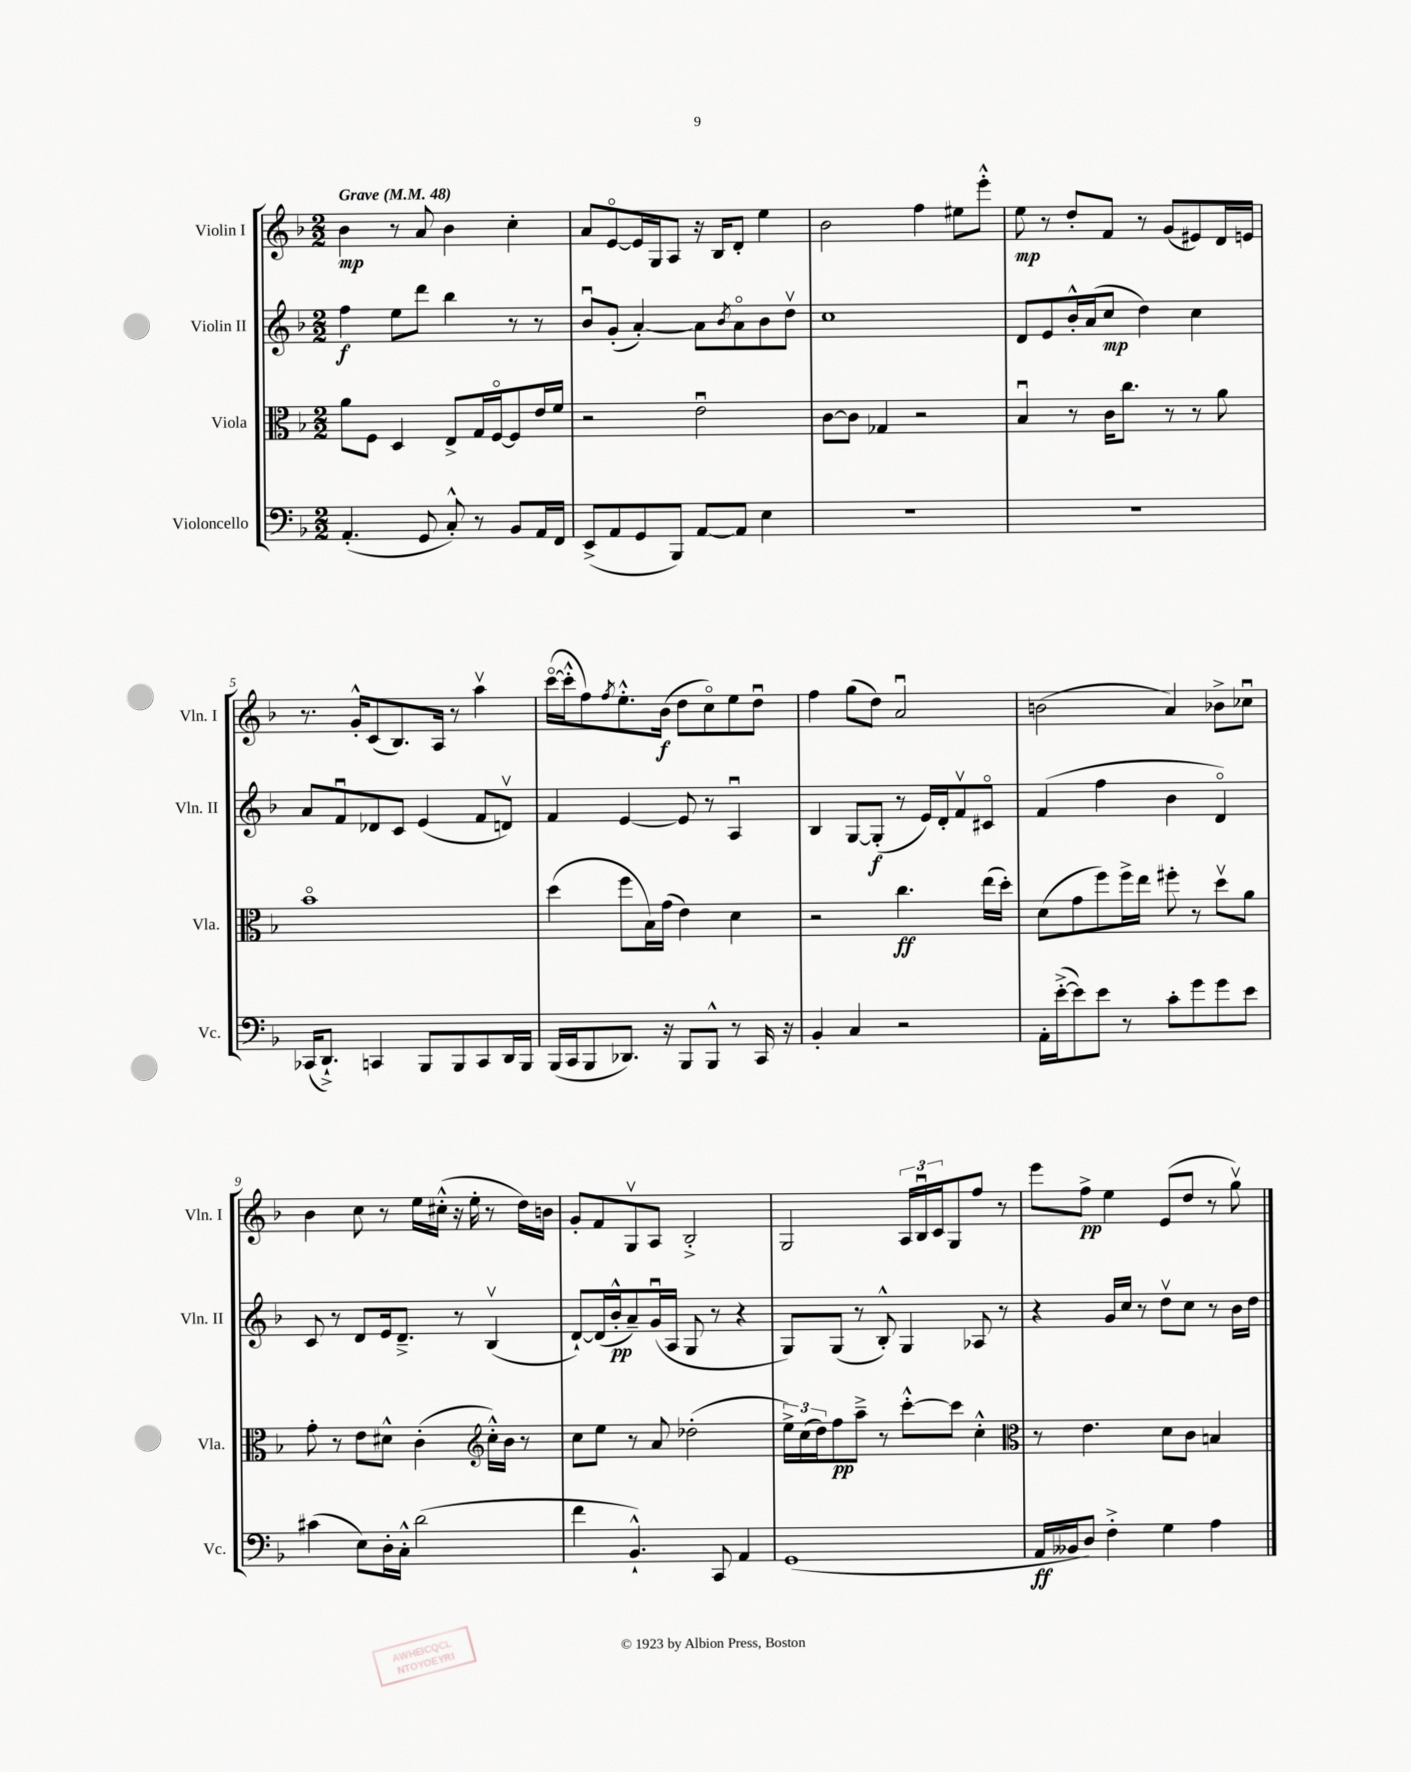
<<
\new StaffGroup <<
\new Staff = "s0" \with { instrumentName = "Violin I" shortInstrumentName = "Vln. I" } {
    \clef treble \key f \major \numericTimeSignature \time 2/2 \tempo "Grave" 4 = 48
    bes'4\mp r8 a'8 bes'4 c''4-. |
    a'8 e'8~\flageolet e'16 g16 a8 r16 bes16 d'8-. e''4 |
    bes'2 f''4 eis''8 e'''8-.-^ |
    e''8\mp r8 d''8-. f'8 r8 g'8( eis'8) d'16 e'16 |
    r8. g'16-.-^ c'8( bes8.) a16 r8 a''4\upbow |
    c'''16~\flageolet( c'''16-.-^ f''8) \acciaccatura { f''8 } e''8.-.-^ bes'16\f( d''8 c''8\flageolet) e''8 d''8\downbow |
    f''4 g''8( d''8) a'2\downbow |
    b'2( a'4) bes'8-> ces''8\downbow |
    bes'4 c''8 r8 e''16 cis''16-.-^( r16 e''16-. r8 d''16) b'16 |
    g'8-. f'8 g8\upbow a8 bes2-.-> |
    g2 \tuplet 3/2 { a16 bes16\downbow c'16 } g8 f''8 r8 |
    e'''8 f''8->\pp e''4 e'8( d''8 r8 g''8\upbow) \bar "|." |
}
\new Staff = "s1" \with { instrumentName = "Violin II" shortInstrumentName = "Vln. II" } {
    \clef treble \key f \major \numericTimeSignature \time 2/2
    f''4\f e''8 d'''8 bes''4 r8 r8 |
    bes'8\downbow g'8-.( a'4~-.) a'8 \acciaccatura { bes'8 } a'8\flageolet bes'8 d''8\upbow |
    c''1 |
    d'8 e'8 bes'16-.-^ a'16( c''8\mp d''4) c''4 |
    a'8 f'8\downbow des'8 c'8 e'4( f'8 d'8\upbow) |
    f'4 e'4~ e'8 r8 a4\downbow |
    bes4 g8~ g8-.\f( r8 e'16) d'16-. f'8\upbow cis'8\flageolet |
    f'4( f''4 bes'4 d'4\flageolet) |
    c'8 r8 d'8 e'16 d'8.---> r8 bes4\upbow( |
    d'8~-!) d'16( bes'16-.-^\pp a'8--) g'16\downbow( a16 g8 r8 r4 |
    g8) g8( r8 bes8-.-^) g4 aes8 r8 |
    r4 g'16 c''16 r8 d''8\upbow c''8 r8 bes'16 d''16 \bar "|." |
}
\new Staff = "s2" \with { instrumentName = "Viola" shortInstrumentName = "Vla." } {
    \clef alto \key f \major \numericTimeSignature \time 2/2
    a'8 f8 d4 e8-> g16 f16~\flageolet f8 e'16 f'16 |
    r2 e'2\downbow |
    c'8~ c'8 ges4 r2 |
    bes4\downbow r8 c'16 c''8. r8 r8 a'8 |
    bes'1\flageolet |
    d''4( f''8 bes16) g'16( e'4) d'4 |
    r2 c''4.\ff e''16( d''16-.) |
    d'8( g'8 f''8) f''16-> e''16 fis''8-. r8 d''8\upbow a'8 |
    g'8-. r8 e'8 dis'8-^ c'4-.( \clef treble c''16-.-^) bes'16 r8 |
    c''8 e''8 r8 a'8 des''2-.( |
    \tuplet 3/2 { e''16->) c''16( d''16) } f''8\pp a''8---> r8 c'''8~-.-^ c'''8 c''4-.-^ |
    \clef alto r8 e'4. d'8 c'8 b4 \bar "|." |
}
\new Staff = "s3" \with { instrumentName = "Violoncello" shortInstrumentName = "Vc." } {
    \clef bass \key f \major \numericTimeSignature \time 2/2
    a,4.-.( g,8 c8-.-^) r8 bes,8 a,16 f,16 |
    e,8->( a,8 g,8 bes,,8) a,8~ a,8 e4 |
    R1 |
    R1 |
    ces,16( d,8.-!->) c,4 bes,,8 bes,,8 c,8 d,16 bes,,16 |
    bes,,16( c,16 bes,,8 des,8.) r16 bes,,8 bes,,8-^ r8 c,16 r16 |
    bes,4-. c4 r2 |
    a,16-. e'16~-.->( e'8) e'8 r8 c'8-. g'8 g'8 e'8 |
    cis'4( e8) d16-. c16-.-^ d'2( |
    f'4 bes,4.-!-^) c,8 a,4 |
    g,1( |
    a,16\ff beses,16 d8) f4-.-> g4 a4 \bar "|." |
}
>>
>>
